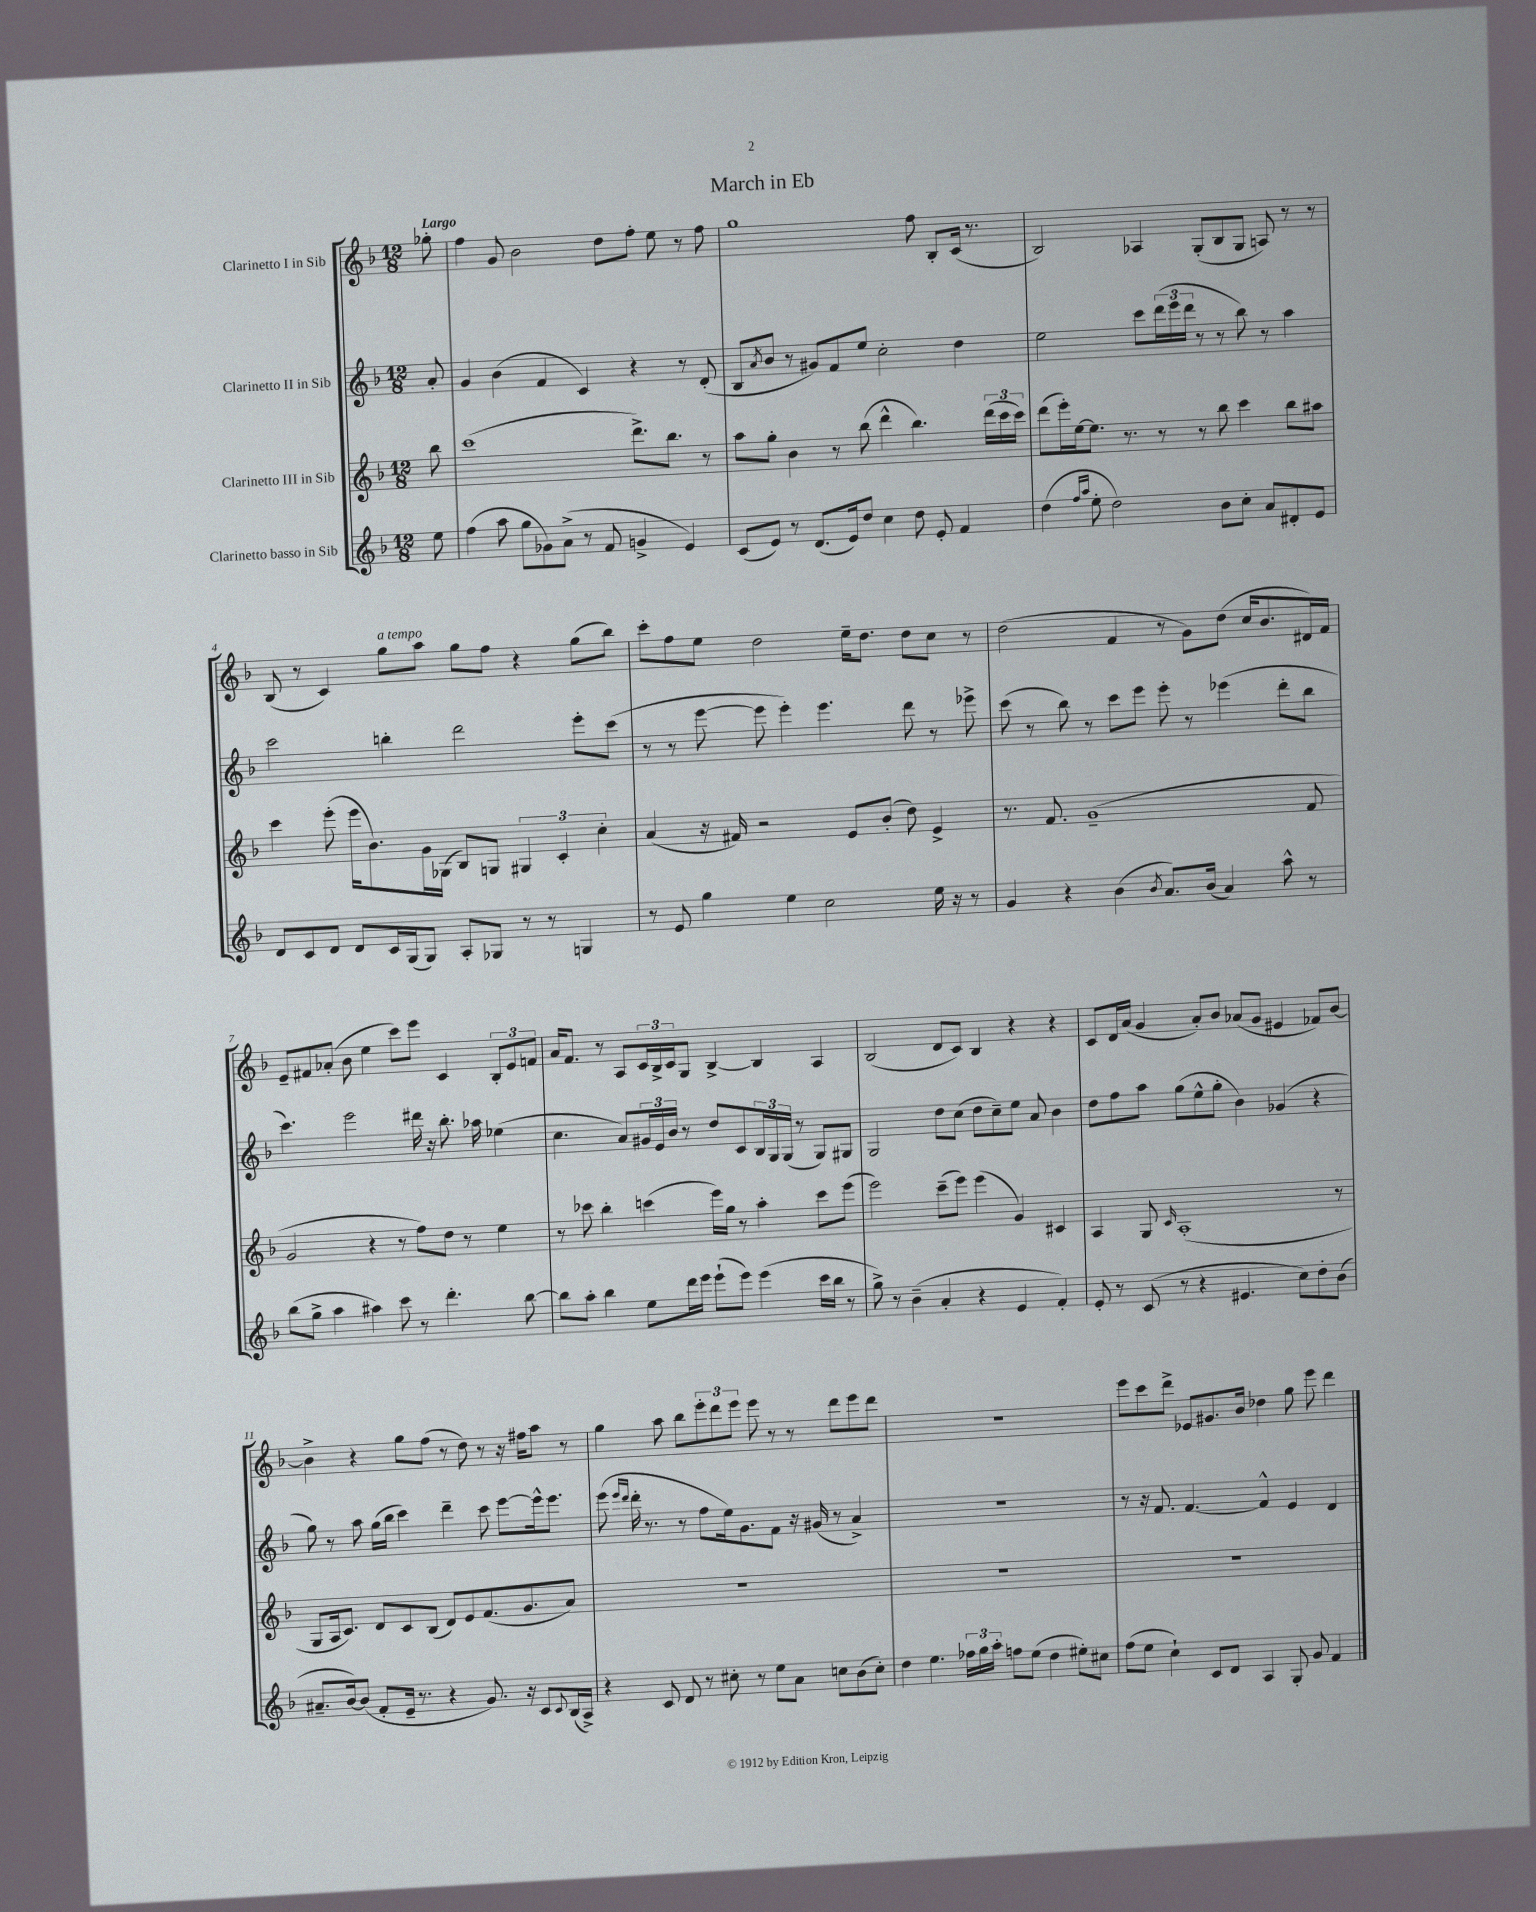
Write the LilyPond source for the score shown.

\header { title = "March in Eb" }
<<
\new StaffGroup <<
\new Staff = "s0" \with { instrumentName = "Clarinetto I in Sib" } {
    \clef treble \key f \major \numericTimeSignature \time 12/8 \partial 8 \tempo "Largo"
    ges''8-. |
    f''4 g'8 bes'2 d''8 f''8-. e''8 r8 f''8 |
    g''1 f''8 bes8-. c'16( r8. |
    bes2) aes4 g8-.( bes8 g8 a8) r8 r8 |
    bes8( r8 c'4) g''8^\markup { \italic "a tempo" } a''8 g''8 f''8 r4 g''8( bes''8) |
    c'''8-. f''8 e''8 d''2 e''16-- d''8. d''8 c''8 r8 |
    d''2( f'4 r8 g'8) d''8( c''16 bes'8. dis'16) f'16 |
    e'8-- fis'8 aes'8-.( bes'8 e''4 c'''8) e'''8 c'4 \tuplet 3/2 { bes8-. e'8 f'8 } |
    a'16 f'8. r8 a8 \tuplet 3/2 { c'16 bes16-> c'16 } g8 bes4~-> bes4 a4 |
    bes2( d'8 c'8) bes4 r4 r4 |
    c'8 d'16 a'16( g'4 a'8-.) bes'8 aes'8( g'8 eis'4 fes'8) bes'8~ |
    bes'4-> r4 g''8 f''8( r8 d''8) r8 r16 fis''16 a''8 r8 |
    g''4 a''8 bes''8 \tuplet 3/2 { e'''8-. d'''8 e'''8 } e'''8 r8 r8 d'''8 e'''8 d'''8 |
    R1. |
    e'''8 c'''8 d'''8-> ees'8 gis'8. bes'16 des''4 g''8 e'''8 d'''4 \bar "|." |
}
\new Staff = "s1" \with { instrumentName = "Clarinetto II in Sib" } {
    \clef treble \key f \major \numericTimeSignature \time 12/8 \partial 8
    a'8-. |
    g'4 bes'4( f'4 c'4) r4 r8 d'8-.( |
    bes8 \acciaccatura { a'8 } bes'8 r8 gis'8) f'8 e''8 c''2-. d''4 |
    e''2 c'''8 \tuplet 3/2 { d'''16( e'''16 d'''16 } r8 r8 bes''8) r8 a''4 |
    c'''2 b''4-. d'''2 e'''8-. c'''8( |
    r8 r8 e'''8~ e'''8 e'''4-.) e'''4. d'''8 r8 ees'''8-> |
    c'''8( r8 bes''8) r8 c'''8 e'''8 e'''8-. r8 ees'''4( d'''8-. bes''8 |
    c'''4.) e'''2 dis'''16 r16 bes''8.-. aes''16 ees''4( |
    c''4. a'8) \tuplet 3/2 { gis'16 e'16 bes'16 } r8 d''8 c'8 \tuplet 3/2 { bes16 g16 g16( } r8 g8) gis8 |
    g2 d''8 c''8( d''8 c''8--) e''8 a'8 bes'4 |
    d''8 f''8 a''8 g''8( e''8-^ g''8-. bes'4) ges'4( r4 |
    g''8) r8 a''8 g''16( bes''16 c'''4) d'''4-- c'''8 e'''8~ e'''16-^ e'''8. |
    e'''8( \grace { e'''16 d'''16 } d'''16-. r8. r8 f''8 e''16) g'8. f'8 r16 gis'16( r8 a'4->) |
    R1. |
    r8 r16 f'8. f'4.~ f'4-^ e'4 d'4 \bar "|." |
}
\new Staff = "s2" \with { instrumentName = "Clarinetto III in Sib" } {
    \clef treble \key f \major \numericTimeSignature \time 12/8 \partial 8
    bes''8 |
    c'''1( d'''8.->) bes''8. r8 |
    a''8 g''8-. bes'4 r8 bes''8( d'''4-^ bes''4.) \tuplet 3/2 { d'''16( c'''16 c'''16) } |
    d'''8( e'''16-.) e''16~ e''8. r8. r8 r8 bes''8 c'''4 bes''8 ais''8 |
    c'''4 e'''8-.( e'''16 bes'8.) g'16 ges16( bes8) g8 \tuplet 3/2 { gis4 c'4-. c''4-. } |
    a'4( r16 fis'16) r2 e'8 bes'8-.( d''8) e'4-> |
    r8. f'8. g'1--( f'8 |
    g'2 r4 r8 f''8) d''8 r8 e''4 |
    r8 ces'''8 bes''4-. c'''4( e'''16) g''16 r8 a''4-. c'''8 e'''8( |
    e'''2) c'''8--( e'''8) e'''4( g'4) cis'4 |
    a4 g8 \grace { c'16 } a1-.( r8 |
    g8 a16 c'8.) d'8 c'8 bes8( d'8) e'8 f'8.( g'8. a'8) |
    R1. |
    R1. |
    R1. \bar "|." |
}
\new Staff = "s3" \with { instrumentName = "Clarinetto basso in Sib" } {
    \clef treble \key f \major \numericTimeSignature \time 12/8 \partial 8
    e''8 |
    f''4( a''8 g''8 ges'8) a'8->( r8 f'8 g'4-> e'4) |
    c'8( e'8) r8 d'8.( e'16) d''8 c''4 d''8 e'8-. f'4 |
    d''4( \grace { f''16 a''16 } e''8-. d''2) bes'8 c''8-. a'8 dis'8-. e'8 |
    d'8 c'8 d'8 d'8 c'16 g16( g8) a8-. ges8 r8 r8 g4 |
    r8 e'8 g''4 e''4 c''2 e''16 r16 r8 |
    g'4 r4 bes'4( \acciaccatura { bes'8 } a'8.) bes'16( a'4) a''8-^ r8 |
    bes''8( g''8-> a''4 ais''4) c'''8 r8 d'''4.-. bes''8~ |
    bes''8 a''8-. bes''4 e''8 d'''16 e'''16 e'''8-!( e'''8) e'''4( c'''16 bes''16 r8 |
    g''8->) r8 bes'4--( a'4-. r4 e'4 f'4-.) |
    e'8-. r8 c'8( r8 r4 eis'4. c''8) d''8-. bes'8( |
    ais'8.-- bes'16~) bes'8( f'8-. e'16-- r8. r4 g'8.) r16 c'8 \appoggiatura { c'8 } bes16( a16->) |
    r4 c'8 d'8 r8 cis''8-. r8 e''8 a'8 c''8 bes'8( c''8-.) |
    d''4 e''4. \tuplet 3/2 { fes''16 g''16 a''16-. } f''8 e''8( d''4 eis''8-.) cis''8 |
    f''8( e''8 c''4-!) c'8 d'8 a4 g8-. g'8 f'4 \bar "|." |
}
>>
>>
